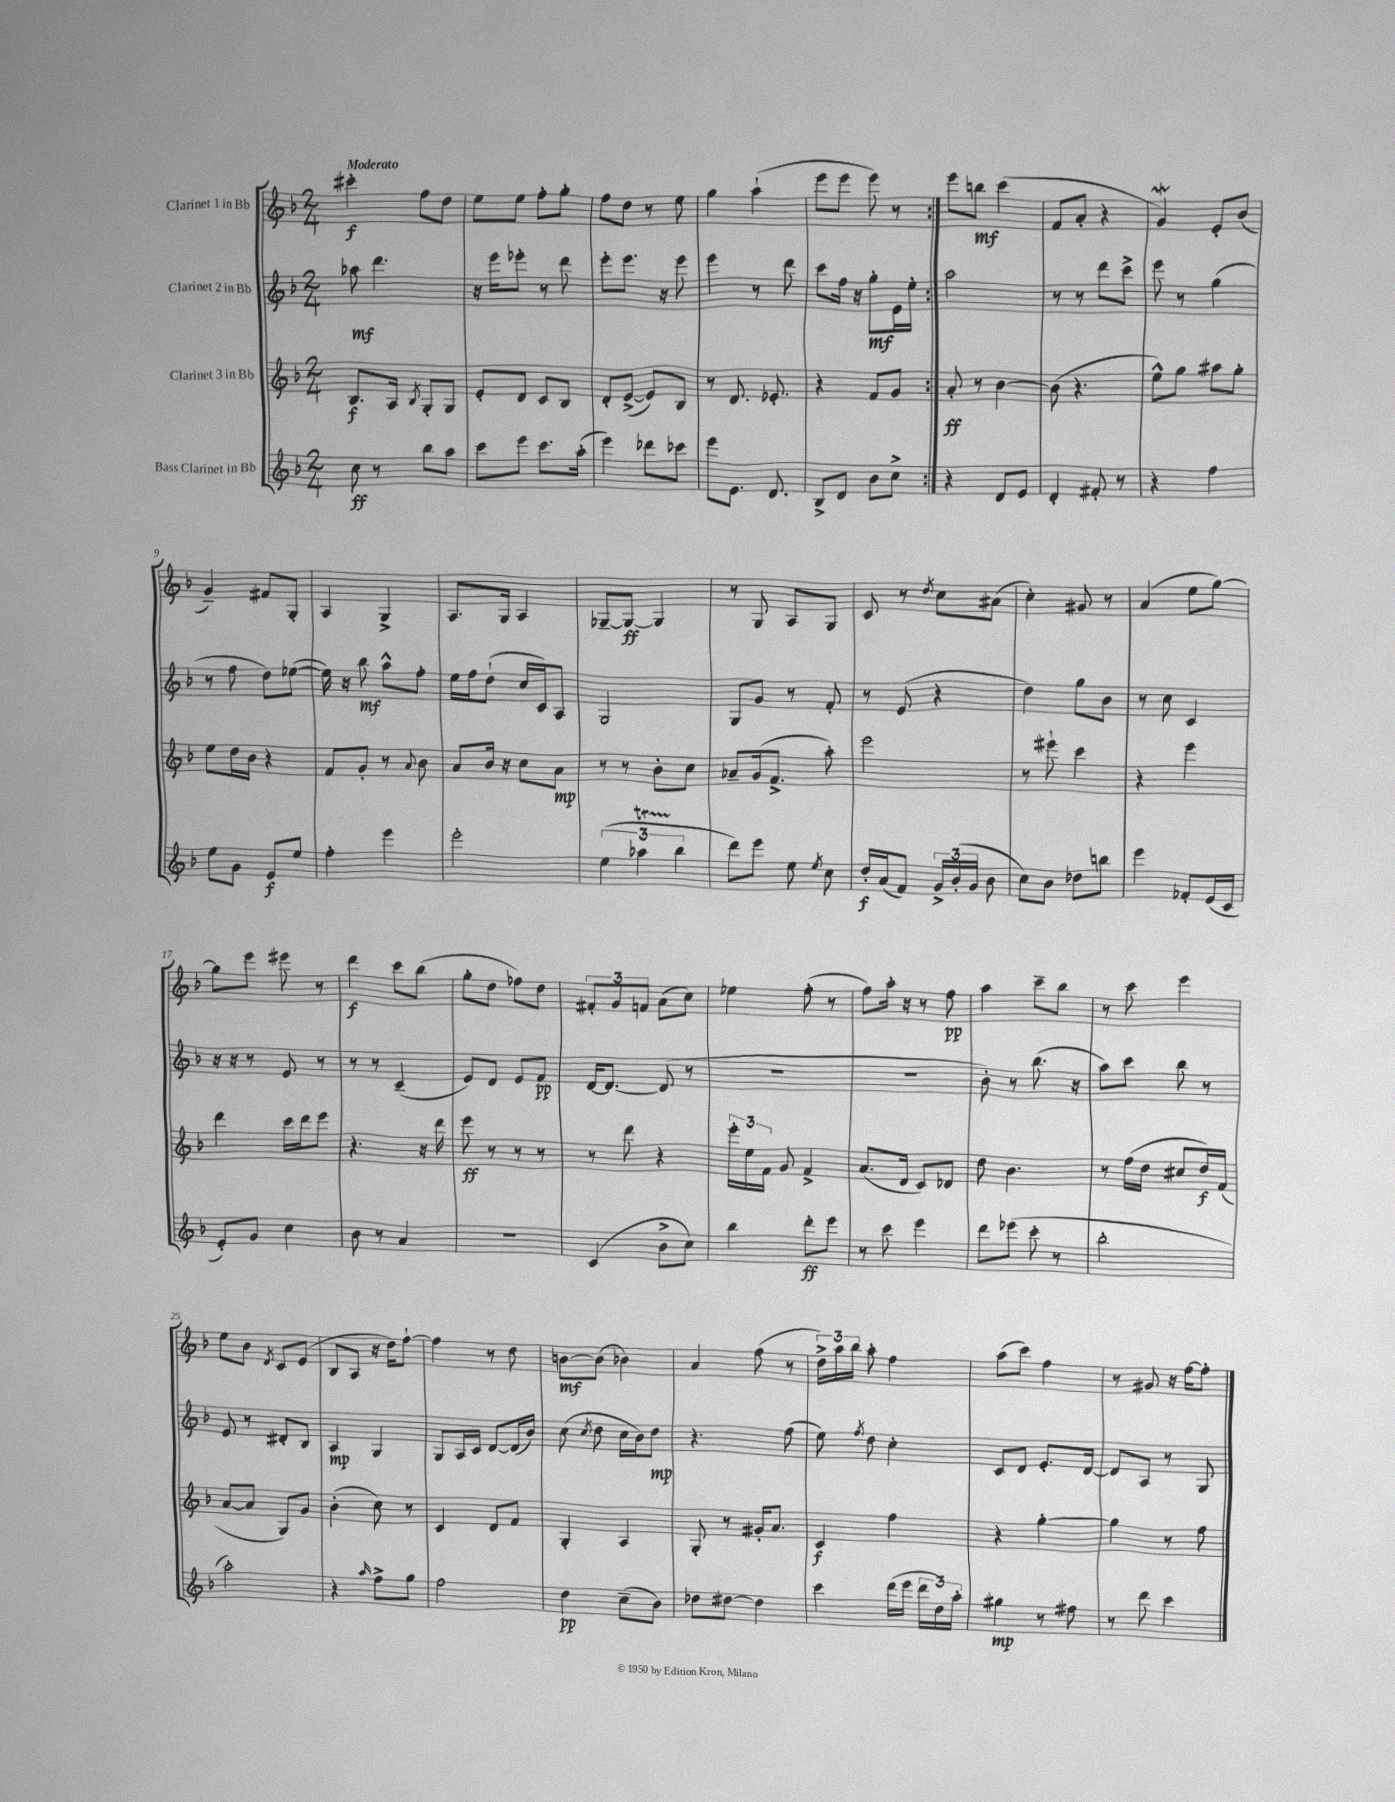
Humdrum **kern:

**kern	**dynam	**kern	**dynam	**kern	**dynam	**kern	**dynam
*part4	*part4	*part3	*part3	*part2	*part2	*part1	*part1
*staff4	*staff4	*staff3	*staff3	*staff2	*staff2	*staff1	*staff1
*I"Bass Clarinet in Bb	*	*I"Clarinet 3 in Bb	*	*I"Clarinet 2 in Bb	*	*I"Clarinet 1 in Bb	*
*clefG2	*	*clefG2	*	*clefG2	*	*clefG2	*
*k[b-]	*	*k[b-]	*	*k[b-]	*	*k[b-]	*
*M2/4	*	*M2/4	*	*M2/4	*	*M2/4	*
=1	=1	=1	=1	=1	=1	=1	=1
!	!	!	!	!	!	!LO:TX:a:B:t=Moderato	!
8cc\	ff	8.B-/L	f	8aa-X\	mf	4ccc#X'\	f
8r	.	.	.	4.ddd\	.	.	.
.	.	16A/Jk	.	.	.	.	.
.	.	8qB-/	.	.	.	.	.
8bb-\L	.	8G'/L	.	.	.	8ff\L	.
8aa\J	.	8G/J	.	.	.	8dd\J	.
=2	=2	=2	=2	=2	=2	=2	=2
8ccc\L	.	8e'/L	.	16r	.	8ee\L	.
.	.	.	.	16eee\KL	.	.	.
8eee\J	.	8d/J	.	8eee-X'\J	.	8ee\J	.
8.ccc\L	.	8c/L	.	8r	.	8ff'\L	.
.	.	8B-/J	.	8ddd\	.	8gg'\J	.
(16aa'\Jk	.	.	.	.	.	.	.
=3	=3	=3	=3	=3	=3	=3	=3
4eee\)	.	8d'/L	.	8eee'\L	.	8ff\L	.
.	.	([8e^/J	.	8.eee\J	.	8dd\J	.
8ddd-X\L	.	8e/L])	.	.	.	8r	.
.	.	.	.	16r	.	.	.
8ccc-X\J	.	8B-/J	.	8eee\	.	8ee\	.
=4	=4	=4	=4	=4	=4	=4	=4
8eee\L	.	8r	.	4eee\	.	4gg\	.
8.e\J	.	8.d/	.	.	.	.	.
.	.	.	.	8r	.	(4aa`\	.
8.d/	.	8.e-X'/	.	.	.	.	.
.	.	.	.	8ddd\	.	.	.
=5	=5	=5	=5	=5	=5	=5	=5
8B-^/L	.	4r	.	8ccc\L	.	8eee\L	.
8d/J	.	.	.	16ff\Jk	.	8eee\J	.
.	.	.	.	16r	.	.	.
8b-\L	.	8f/L	.	8gg'\L	mf	8eee\)	.
8cc^\J	.	8g/J	.	16e\L	.	8r	.
.	.	.	.	16ee'\JJ	.	.	.
=6:|!	=6:|!	=6:|!	=6:|!	=6:|!	=6:|!	=6:|!	=6:|!
4r	.	8a'/	ff	2aa\	.	8eee\L	.
.	.	8r	.	.	.	8bbn\J	mf
8d/L	.	[4b-\	.	.	.	(4ccc\	.
8e/J	.	.	.	.	.	.	.
=7	=7	=7	=7	=7	=7	=7	=7
4d'/	.	(8b-\]	.	8r	.	8f/L	.
.	.	4.r	.	8r	.	8a'/J	.
8f#X'/	.	.	.	8ddd\L	.	4r	.
8r	.	.	.	8ccc^\J	.	.	.
=8	=8	=8	=8	=8	=8	=8	=8
4r	.	8ee^^\L)	.	8eee\	.	4gW/)	.
.	.	8gg\J	.	8r	.	.	.
4ff\	.	8aa#X\L	.	(4gg\	.	8e'/L	.
.	.	8gg'\J	.	.	.	(8b-/J	.
!!LO:LB:g=z
=9	=9	=9	=9	=9	=9	=9	=9
8ee\L	.	8ee\L	.	8r	.	4g~/)	.
8g\J	.	16dd\L	.	8ff\	.	.	.
.	.	16b-\JJ	.	.	.	.	.
8e/L	f	4r	.	8dd\L)	.	8f#X/L	.
8ee/J	.	.	.	([8ee-X\J	.	8G'/J	.
=10	=10	=10	=10	=10	=10	=10	=10
4ff'\	.	8f/L	.	16ee-\])	.	4A/	.
.	.	.	.	16r	.	.	.
.	.	8g'/J	.	8bb-\	mf	.	.
4eee\	.	8r	.	8aa^^\L	.	4G^/	.
.	.	8qqa/	.	.	.	.	.
.	.	8b-\	.	8ff'\J	.	.	.
=11	=11	=11	=11	=11	=11	=11	=11
2eee'\	.	8a/L	.	16ee\LL	.	8.A/L	.
.	.	.	.	16ff\J	.	.	.
.	.	16b-/Jk	.	(8dd`\J	.	.	.
.	.	16r	.	.	.	16G/Jk	.
.	.	8cc\L	.	16cc/LL	.	4A/	.
.	.	.	.	16c/J)	.	.	.
.	.	8a\J	mp	8A/J	.	.	.
=12	=12	=12	=12	=12	=12	=12	=12
(6ee\	.	8r	.	2G/	.	[8G-X~/L	.
.	.	8r	.	.	.	8G-/J_	ff
6aa-XT\	.	.	.	.	.	.	.
.	.	8b-'\L	.	.	.	4G-/]	.
6bb-\	.	.	.	.	.	.	.
.	.	8cc\J	.	.	.	.	.
=13	=13	=13	=13	=13	=13	=13	=13
8ddd\L)	.	8a-X~/L	.	8G/L	.	8r	.
8eee\J	.	(16g/k	.	8g/J	.	8G/	.
.	.	8.f^/J	.	.	.	.	.
8ee\	.	.	.	8r	.	8A/L	.
8qee/	.	.	.	.	.	.	.
8cc\	.	8aa'\)	.	8f'/	.	8G/J	.
=14	=14	=14	=14	=14	=14	=14	=14
16dd'/LL	f	2eee\	.	8r	.	8c/	.
(16a/J	.	.	.	.	.	.	.
8f/J)	.	.	.	(8e/	.	8r	.
.	.	.	.	.	.	8qdd/	.
24g^/LL	.	.	.	4r	.	8cc\L	.
(24b-'/	.	.	.	.	.	.	.
24g/JJ	.	.	.	.	.	.	.
8b-\	.	.	.	.	.	(8a#X\J	.
=15	=15	=15	=15	=15	=15	=15	=15
8cc\L)	.	8r	.	4dd\)	.	4cc'\)	.
8b-\J	.	8eee#X`\	.	.	.	.	.
8dd-X\L	.	4ccc\	.	8gg\L	.	8g#X/	.
8bbn\J	.	.	.	8b-\J	.	8r	.
=16	=16	=16	=16	=16	=16	=16	=16
4eee\	.	4r	.	8r	.	(4a/	.
.	.	.	.	8cc\	.	.	.
8f-X'/L	.	4eee\	.	4c/	.	8ee\L	.
(16e/L	.	.	.	.	.	[8gg\J)	.
16c/JJ	.	.	.	.	.	.	.
!!LO:LB:g=z
=17	=17	=17	=17	=17	=17	=17	=17
8e'/L)	.	4ddd\	.	16r	.	8gg\L]	.
.	.	.	.	16r	.	.	.
8g/J	.	.	.	8r	.	8eee\J	.
4cc\	.	16ccc\LL	.	8e/	.	8eee#X\	.
.	.	16ddd\J	.	.	.	.	.
.	.	8eee\J	.	8r	.	8r	.
=18	=18	=18	=18	=18	=18	=18	=18
8b-\	.	4.r	.	8r	.	4ddd\	f
8r	.	.	.	8r	.	.	.
4a/	.	.	.	(4c~/	.	8ccc\L	.
.	.	16r	.	.	.	(8bb-\J	.
.	.	16ddd\	.	.	.	.	.
=19	=19	=19	=19	=19	=19	=19	=19
2r	.	8eee\	ff	8e/L)	.	8gg'\L	.
.	.	8r	.	8d/J	.	8dd\J	.
.	.	8r	.	8e/L	.	8ff-X\L)	.
.	.	8r	.	8f/J	pp	8dd\J	.
=20	=20	=20	=20	=20	=20	=20	=20
(4c/	.	8r	.	[16d/KL	.	12f#X'/L	.
.	.	.	.	8.d/J_	.	.	.
.	.	.	.	.	.	12g/	.
.	.	8ddd\	.	.	.	.	.
.	.	.	.	.	.	12fn/J	.
8b-^\L	.	4r	.	(8d/]	.	(8a\L	.
8cc\J)	.	.	.	8r	.	8cc\J)	.
=21	=21	=21	=21	=21	=21	=21	=21
4bb-\	.	24eee'\LL	.	2r	.	4ee-X\	.
.	.	24ee\	.	.	.	.	.
.	.	24f\JJ	.	.	.	.	.
.	.	8g/	.	.	.	.	.
8ddd'\L	ff	4f^/	.	.	.	(8ff'\	.
8eee\J	.	.	.	.	.	8r	.
=22	=22	=22	=22	=22	=22	=22	=22
8r	.	(8.a/L	.	2r	.	8ff\L)	.
8ccc\	.	.	.	.	.	16aa'\Jk	.
.	.	16d/Jk	.	.	.	16r	.
4eee\	.	8c/L)	.	.	.	8r	.
.	.	8d-X/J	.	.	.	8ff\	pp
=23	=23	=23	=23	=23	=23	=23	=23
8ddd\L	.	8dd\	.	8b-'\)	.	4aa\	.
(8eee-X\J	.	4.b-\	.	8r	.	.	.
8ccc'\	.	.	.	(8.bb-\	.	8ccc~\L	.
8r	.	.	.	.	.	8bb-\J	.
.	.	.	.	16r	.	.	.
=24	=24	=24	=24	=24	=24	=24	=24
2bb-'\	.	8r	.	8aa\L)	.	8r	.
.	.	(16ff\LL	.	8ccc\J	.	8ccc\	.
.	.	16dd\JJ	.	.	.	.	.
.	.	8cc#X/L	.	8bb-\	.	4eee\	.
.	.	16dd/L)	f	8r	.	.	.
.	.	(16f/JJ	.	.	.	.	.
!!LO:LB:g=z
=25	=25	=25	=25	=25	=25	=25	=25
2aa'\)	.	[8a/L	.	8e/	.	8ee\L	.
.	.	8a/J]	.	8r	.	8b-\J	.
.	.	.	.	.	.	8qd/	.
.	.	8G/L)	.	8d#X'/L	.	8c/L	.
.	.	8g/J	.	8B-/J	.	(8e/J	.
=26	=26	=26	=26	=26	=26	=26	=26
4r	.	(4b-'\	.	4A/	mp	8B-/L	.
.	.	.	.	.	.	8A/J	.
16qqaa/	.	.	.	.	.	.	.
8ff^\L	.	8cc\)	.	4G/	.	16r	.
.	.	.	.	.	.	16dd\KL)	.
8gg\J	.	8r	.	.	.	[8ff`\J	.
=27	=27	=27	=27	=27	=27	=27	=27
2ff\	.	4c/	.	8G/L	.	4ff\]	.
.	.	.	.	16A/L	.	.	.
.	.	.	.	16c/JJ	.	.	.
.	.	8d/L	.	[8d/L	.	8r	.
.	.	8f/J	.	(16d/L]	.	8dd\	.
.	.	.	.	16b-/JJ)	.	.	.
=28	=28	=28	=28	=28	=28	=28	=28
4dd\	pp	4G'/	.	(8cc\	.	[8bn\L	mf
.	.	.	.	8qcc/	.	.	.
.	.	.	.	8dd\	.	(8b\J]	.
(8cc~\L	.	4A/	.	16cc\LL	.	4b-X\)	.
.	.	.	.	16b-\J)	.	.	.
8b-\J)	.	.	.	8dd\J	mp	.	.
=29	=29	=29	=29	=29	=29	=29	=29
8dd-X\L	.	8G'/	.	4.r	.	4a/	.
[8dd#X\J	.	8r	.	.	.	.	.
4dd#\]	.	16g#X'/KL	.	.	.	(8ff\	.
.	.	8.a/J	.	.	.	.	.
.	.	.	.	(8ff\	.	8r	.
=30	=30	=30	=30	=30	=30	=30	=30
4ccc\	.	4c/	f	8ee\)	.	24dd^\LL)	.
.	.	.	.	.	.	24aa\	.
.	.	.	.	.	.	24bb-\JJ	.
.	.	.	.	8qff/	.	.	.
.	.	.	.	8dd\	.	8aa'\	.
(16ddd\LL	.	4ff\	.	4cc'\	.	4ff\	.
16eee\JJ	.	.	.	.	.	.	.
24ddd\LL	.	.	.	.	.	.	.
24dd\)	.	.	.	.	.	.	.
24aa'\JJ	.	.	.	.	.	.	.
=31	=31	=31	=31	=31	=31	=31	=31
4gg#X\	mp	4r	.	8c/L	.	(8aa\L	.
.	.	.	.	8d/J	.	8ccc\J)	.
8r	.	[4gg'\	.	8.e'/L	.	4ff\	.
8ff#X\	.	.	.	.	.	.	.
.	.	.	.	[16d/Jk	.	.	.
=32	=32	=32	=32	=32	=32	=32	=32
8r	.	4gg\]	.	8d/L]	.	8r	.
8ddd\	.	.	.	8A/J	.	8g#X/	.
4ccc\	.	8r	.	8r	.	16r	.
.	.	.	.	.	.	[16ff\KL	.
.	.	8ff\	.	8G/	.	8ff'\J]	.
==	==	==	==	==	==	==	==
*-	*-	*-	*-	*-	*-	*-	*-
